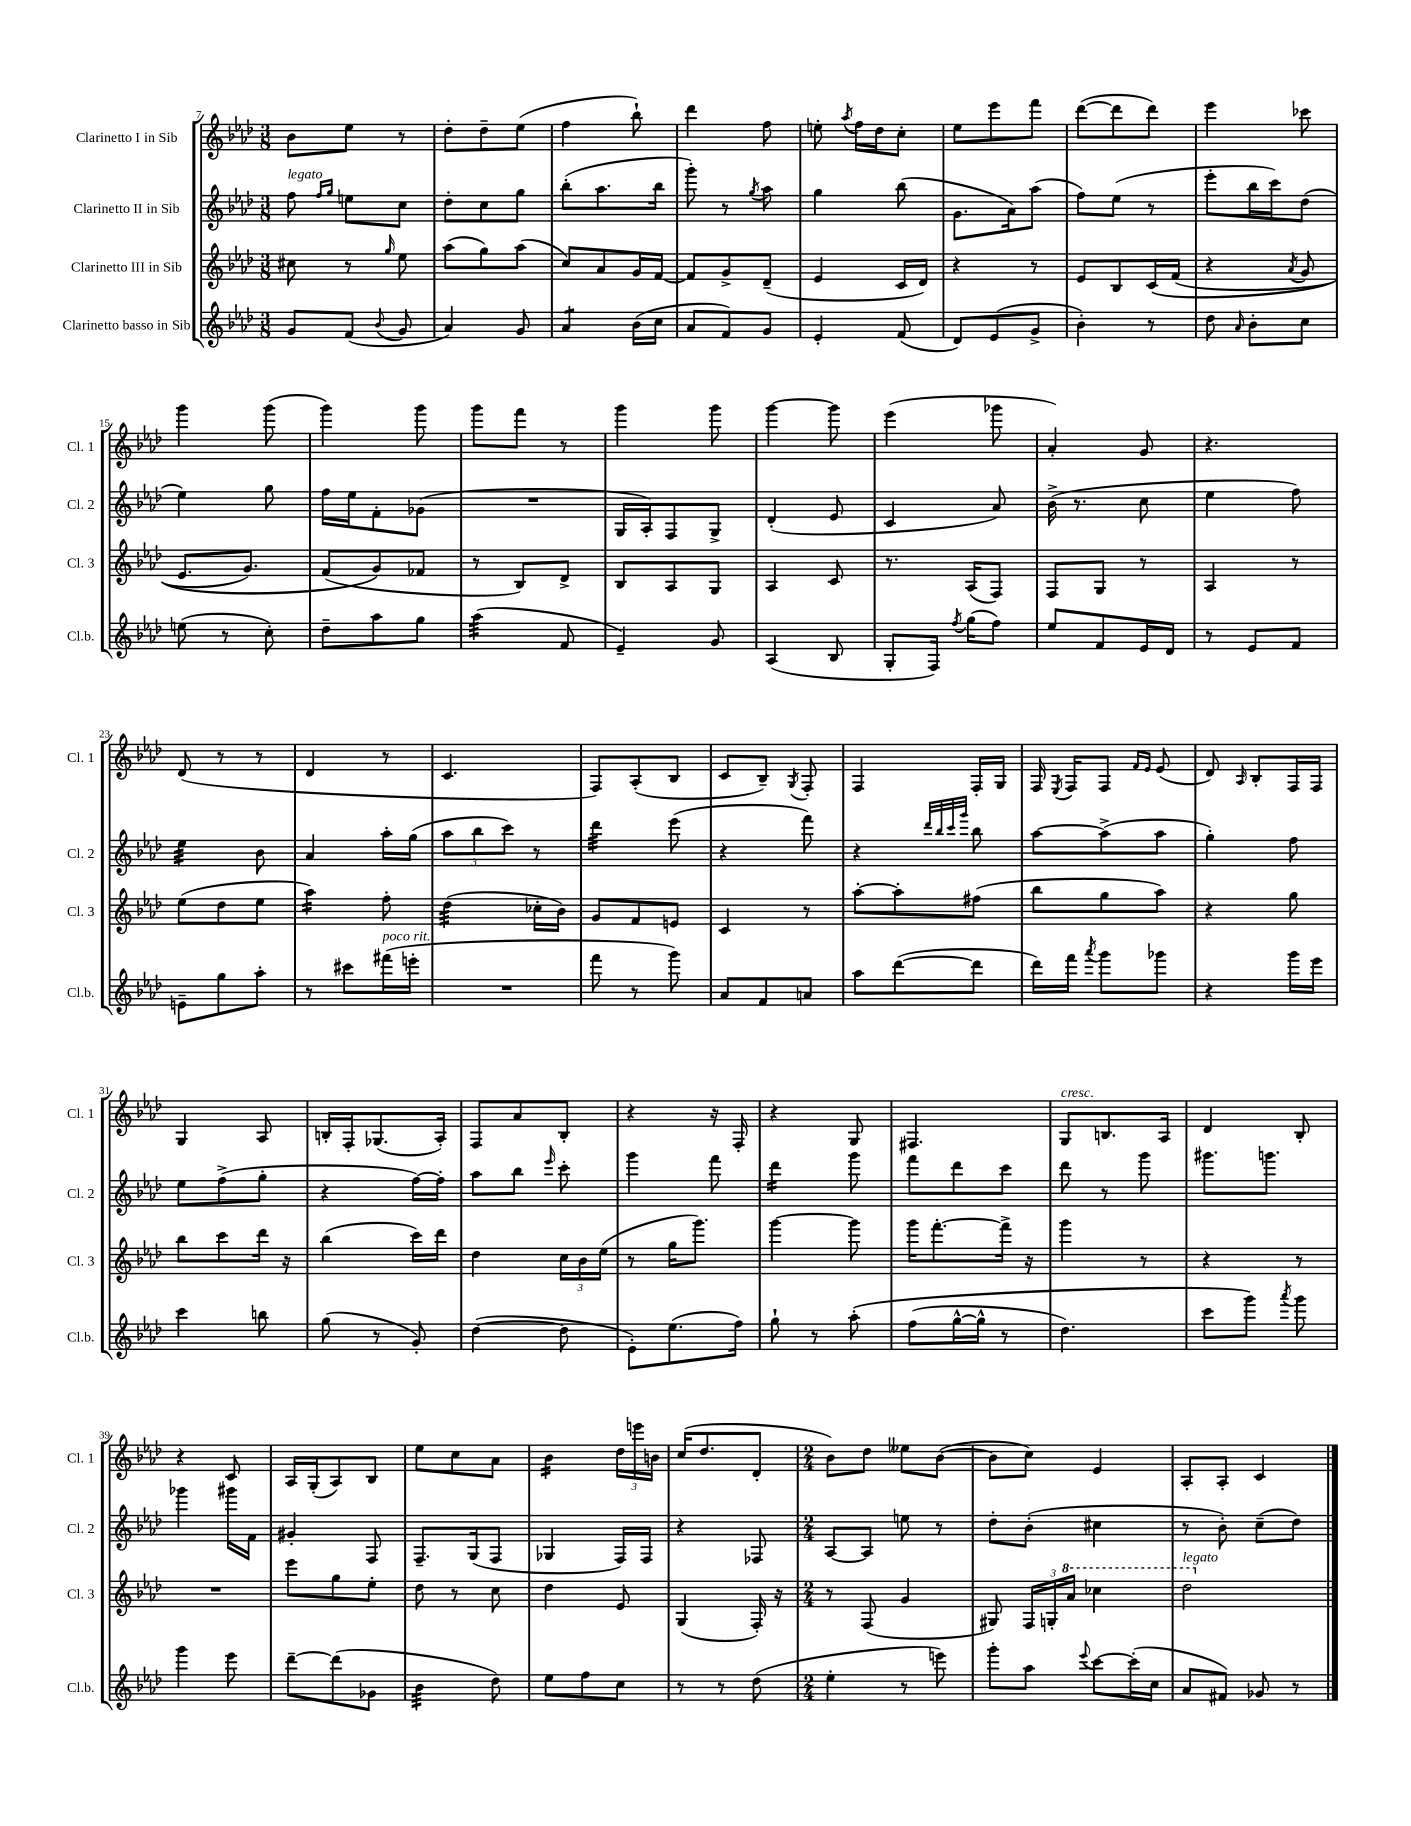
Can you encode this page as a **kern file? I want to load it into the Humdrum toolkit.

**kern	**kern	**kern	**kern
*staff4	*staff3	*staff2	*staff1
*clefG2	*clefG2	*clefG2	*clefG2
*k[b-e-a-d-]	*k[b-e-a-d-]	*k[b-e-a-d-]	*k[b-e-a-d-]
*M3/8	*M3/8	*M3/8	*M3/8
8g/L	8cc#\	8ff\	8b-\L
.	.	16qqff/LL	.
.	.	16qqgg/JJ	.
(8f/J	8r	8ee\L	8ee-\J
8qqb-/	16qqgg/	.	.
8g/	8ee-\	8cc\J	8r
=	=	=	=
4a-/)	(8aa-\L	8dd-'\L	8dd-'\L
.	8gg\)	8cc\	8dd-~\
8g/	(8aa-\J	8gg\J	(8ee-\J
=	=	=	=
4a-/	8cc/L)	(8bb-'\L	4ff\
.	8a-/	8.aa-\	.
(16b-\LL	16g/L	.	8bb-`\)
16cc\JJ	[16f/JJ	16bb-\Jk	.
=	=	=	=
8a-/L	8f/]L	8ggg'\)	4ddd-\
8f/)	8g^/	8r	.
.	.	8qgg/	.
8g/J	(8d-~/J	8aa-\	8ff\
=	=	=	=
4e-'/	4e-/	4gg\	8ee'\
.	.	.	8qaa-/
.	.	.	16ff\LL
.	.	.	16dd-\J
(8f/	16c/LL	(8bb-\	8cc'\J
.	16d-/JJ)	.	.
=	=	=	=
8d-/L)	4r	8.g\L	8ee-\L
(8e-/	.	.	8eee-\
.	.	16a-\k)	.
8g^/J	8r	(8aa-\J	8fff\J
=	=	=	=
4b-'\)	8e-/L	8ff\L)	([8ddd-\L
.	8B-/	(8ee-\J	8ddd-\]
8r	&(16c/L	8r	8ddd-\J)
.	(16f/JJ	.	.
=	=	=	=
8dd-\	4r	8eee-'\L	4eee-\
16qqa-/	.	.	.
8b-'\L	.	16bb-\L	.
.	.	16ccc\J)	.
.	8qa-/	.	.
8cc\J	8g/	(8dd-\J	8ccc-\
=	=	=	=
(8ee\	8.e-/L	4ee-\)	4ggg\
8r	.	.	.
.	8.g/J)	.	.
8cc'\)	.	8gg\	(8ggg\
=	=	=	=
8dd-~\L	(8f/L	16ff\LL	4ggg\)
.	.	16ee-\J	.
8aa-\	8g/&)	8f'\	.
8gg\J	8f-/J	(8g-\J	8ggg\
=	=	=	=
(4aa-\	8r	4.r	8ggg\L
.	8B-/L)	.	8fff\J
8f/	8d-^/J	.	8r
=	=	=	=
4e-~/)	8B-/L	16G/LL	4ggg\
.	.	16A-'/J)	.
.	8A-/	8F/	.
8g/	8G/J	8G^/J	8ggg\
=	=	=	=
(4A-/	4A-/	(4d-'/	[4ggg\
8B-/	8c/	8e-/	8ggg\]
=	=	=	=
8G'/L	8.r	4c/	(4eee-\
16F/Jk)	.	.	.
8qff/	.	.	.
(16gg\LK	(16A-/LK	.	.
8ff\J)	8F/J)	8a-/)	8ggg-\
=	=	=	=
8ee-/L	8F/L	(16b-^\	4a-'/)
.	.	8.r	.
8f/	8G/J	.	.
16e-/L	8r	8cc\	8g/
16d-/JJ	.	.	.
=	=	=	=
8r	4A-/	4ee-\	4.r
8e-/L	.	.	.
8f/J	8r	8ff\)	.
=	=	=	=
8e~\L	(8ee-\L	4ee-\	(8d-/
8gg\	8dd-\	.	8r
8aa-'\J	8ee-\J	8b-\	8r
=	=	=	=
8r	4aa-\)	4a-/	4d-/
8ccc#\L	.	.	.
(16fff#\L	8ff'\	16aa-'\LL	8r
16eee'\JJ	.	(16gg\JJ	.
=	=	=	=
4.r	(4dd-\	12aa-\L	4.c/
.	.	12bb-\	.
.	.	12ccc\J)	.
.	16cc-'\LL	8r	.
.	16b-\JJ)	.	.
=	=	=	=
8fff\	8g/L	4ddd-\	8F/L)
8r	8f/	.	(8A-'/
8ggg\)	8e/J	(8eee-\	8B-/J
=	=	=	=
8a-/L	4c/	4r	8c/L
8f/	.	.	8B-~/J)
.	.	.	8qG/
8a/J	8r	8fff\)	8F'/
=	=	=	=
8aa-\L	[8aa-'\L	4r	4F/
([8ddd-\	8aa-'\]	.	.
.	.	32qqddd-/LLL	.
.	.	32qqbb-/	.
.	.	32qqccc/	.
.	.	32qqggg/JJJ	.
8ddd-\]J	(8ff#\J	8bb-\	16F'/LL
.	.	.	16G/JJ
=	=	=	=
16ddd-\LL)	8bb-\L	[8aa-\L	16F/
.	.	.	8qE-/
16fff\JJ	.	.	16F/LK
8qaaa-/	.	.	.
8ggg\L	8gg\	(8aa-^\]	8F/J
.	.	.	16qqf/LL
.	.	.	16qqe-/JJ
8ggg-\J	8aa-\J)	8aa-\J	(8e-/
=	=	=	=
4r	4r	4gg'\)	8d-/)
.	.	.	16qqA-/
.	.	.	8B-'/L
16ggg\LL	8gg\	8ff\	16F/L
16eee-\JJ	.	.	16F/JJ
=	=	=	=
4ccc\	8bb-\L	8ee-\L	4G/
.	8ccc\	(8ff^\	.
8bb\	16ddd-\Jk	8gg'\J	8A-/
.	16r	.	.
=	=	=	=
(8gg\	(4bb-\	4r	16B'/LL
.	.	.	16F'/J
8r	.	.	(8.G-/
8g'/)	16ccc\LL)	[16ff\LL)	.
.	16ddd-\JJ	16ff'\]JJ	16A-'/Jk)
=	=	=	=
([4dd-\	4dd-\	8aa-\L	8F/L
.	.	8bb-\J	8a-/
.	.	16qqeee-/	.
8dd-\]	24cc\LL	8ccc'\	8B-'/J
.	24b-\	.	.
.	(24ee-\JJ	.	.
=	=	=	=
8e-'\L)	8r	4ggg\	4r
(8.ee-\	16gg\LK	.	.
.	8.ggg\J)	.	.
.	.	8fff\	16r
16ff\Jk)	.	.	16F'/
=	=	=	=
8gg`\	[4ggg\	4ddd-\	4r
8r	.	.	.
&(8aa-'\	8ggg\]	8ggg\	8G/
=	=	=	=
(8ff\L	16ggg\LK	8fff\L	4.F#/
.	[8.fff'\	.	.
[16gg^^\L	.	8ddd-\	.
16gg^^\]JJ	.	.	.
8r	16fff^\]Jk	8ccc\J	.
.	16r	.	.
=	=	=	=
4.dd-\)	4ggg\	8ddd-\	8G/L
.	.	8r	8.B/
.	8r	8ggg\	.
.	.	.	16A-/Jk
=	=	=	=
8ccc\L	4r	8.ggg#\L	4d-/
8ggg\J&)	.	.	.
.	.	8.ggg\J	.
8qaaa-/	.	.	.
8ggg\	8r	.	8B-'/
=	=	=	=
4ggg\	4.r	4ggg-\	4r
8eee-\	.	16ggg#\LL	8c/
.	.	16f\JJ	.
=	=	=	=
[8ddd-~\L	8eee-\L	4g#'/	16A-/LL
.	.	.	(16G'/J
(8ddd-\]	8gg\	.	8A-/)
8g-\J	8ee-'\J	8F/	8B-/J
=	=	=	=
4b-\	8dd-\	8.F~/L	8ee-\L
.	8r	.	8cc\
.	.	(16G/k	.
8dd-\)	8cc\	8F/J	8a-\J
=	=	=	=
8ee-\L	4dd-\	4G-/	4b-\
8ff\	.	.	.
8cc\J	8e-/	16F/LL)	24dd-\LL
.	.	.	24eee\
.	.	16F/JJ	.
.	.	.	24b\JJ
=	=	=	=
8r	(4G/	4r	(16cc/LK
.	.	.	8.dd-/
8r	.	.	.
(8dd-\	16F'/)	8F-/	8d-'/J
.	16r	.	.
=	=	=	=
*M2/4	*M2/4	*M2/4	*M2/4
4ee-'\	8r	[8A-/L	8b-\L)
.	(8F/	8A-/]J	8dd-\J
8r	4g/	8ee\	8ee--\L
8eee\)	.	8r	([8b-\J
=	=	=	=
8ggg'\L	8G#/)	8dd-'\L	8b-\]L
8aa-\J	24F/LL	(8b-'\J	8cc\J)
.	24G'/	.	.
.	24aa-/JJ	.	.
8qqeee-/	.	.	.
[8ccc\L	4ccc-\	4cc#\	4e-/
(16ccc'\]L	.	.	.
16cc\JJ	.	.	.
=	=	=	=
8a-/L	2ddd-\	8r	8A-'/L
8f#/J)	.	8b-'\)	8A-'/J
8g-/	.	(8cc~\L	4c/
8r	.	8dd-\J)	.
==	==	==	==
*-	*-	*-	*-
